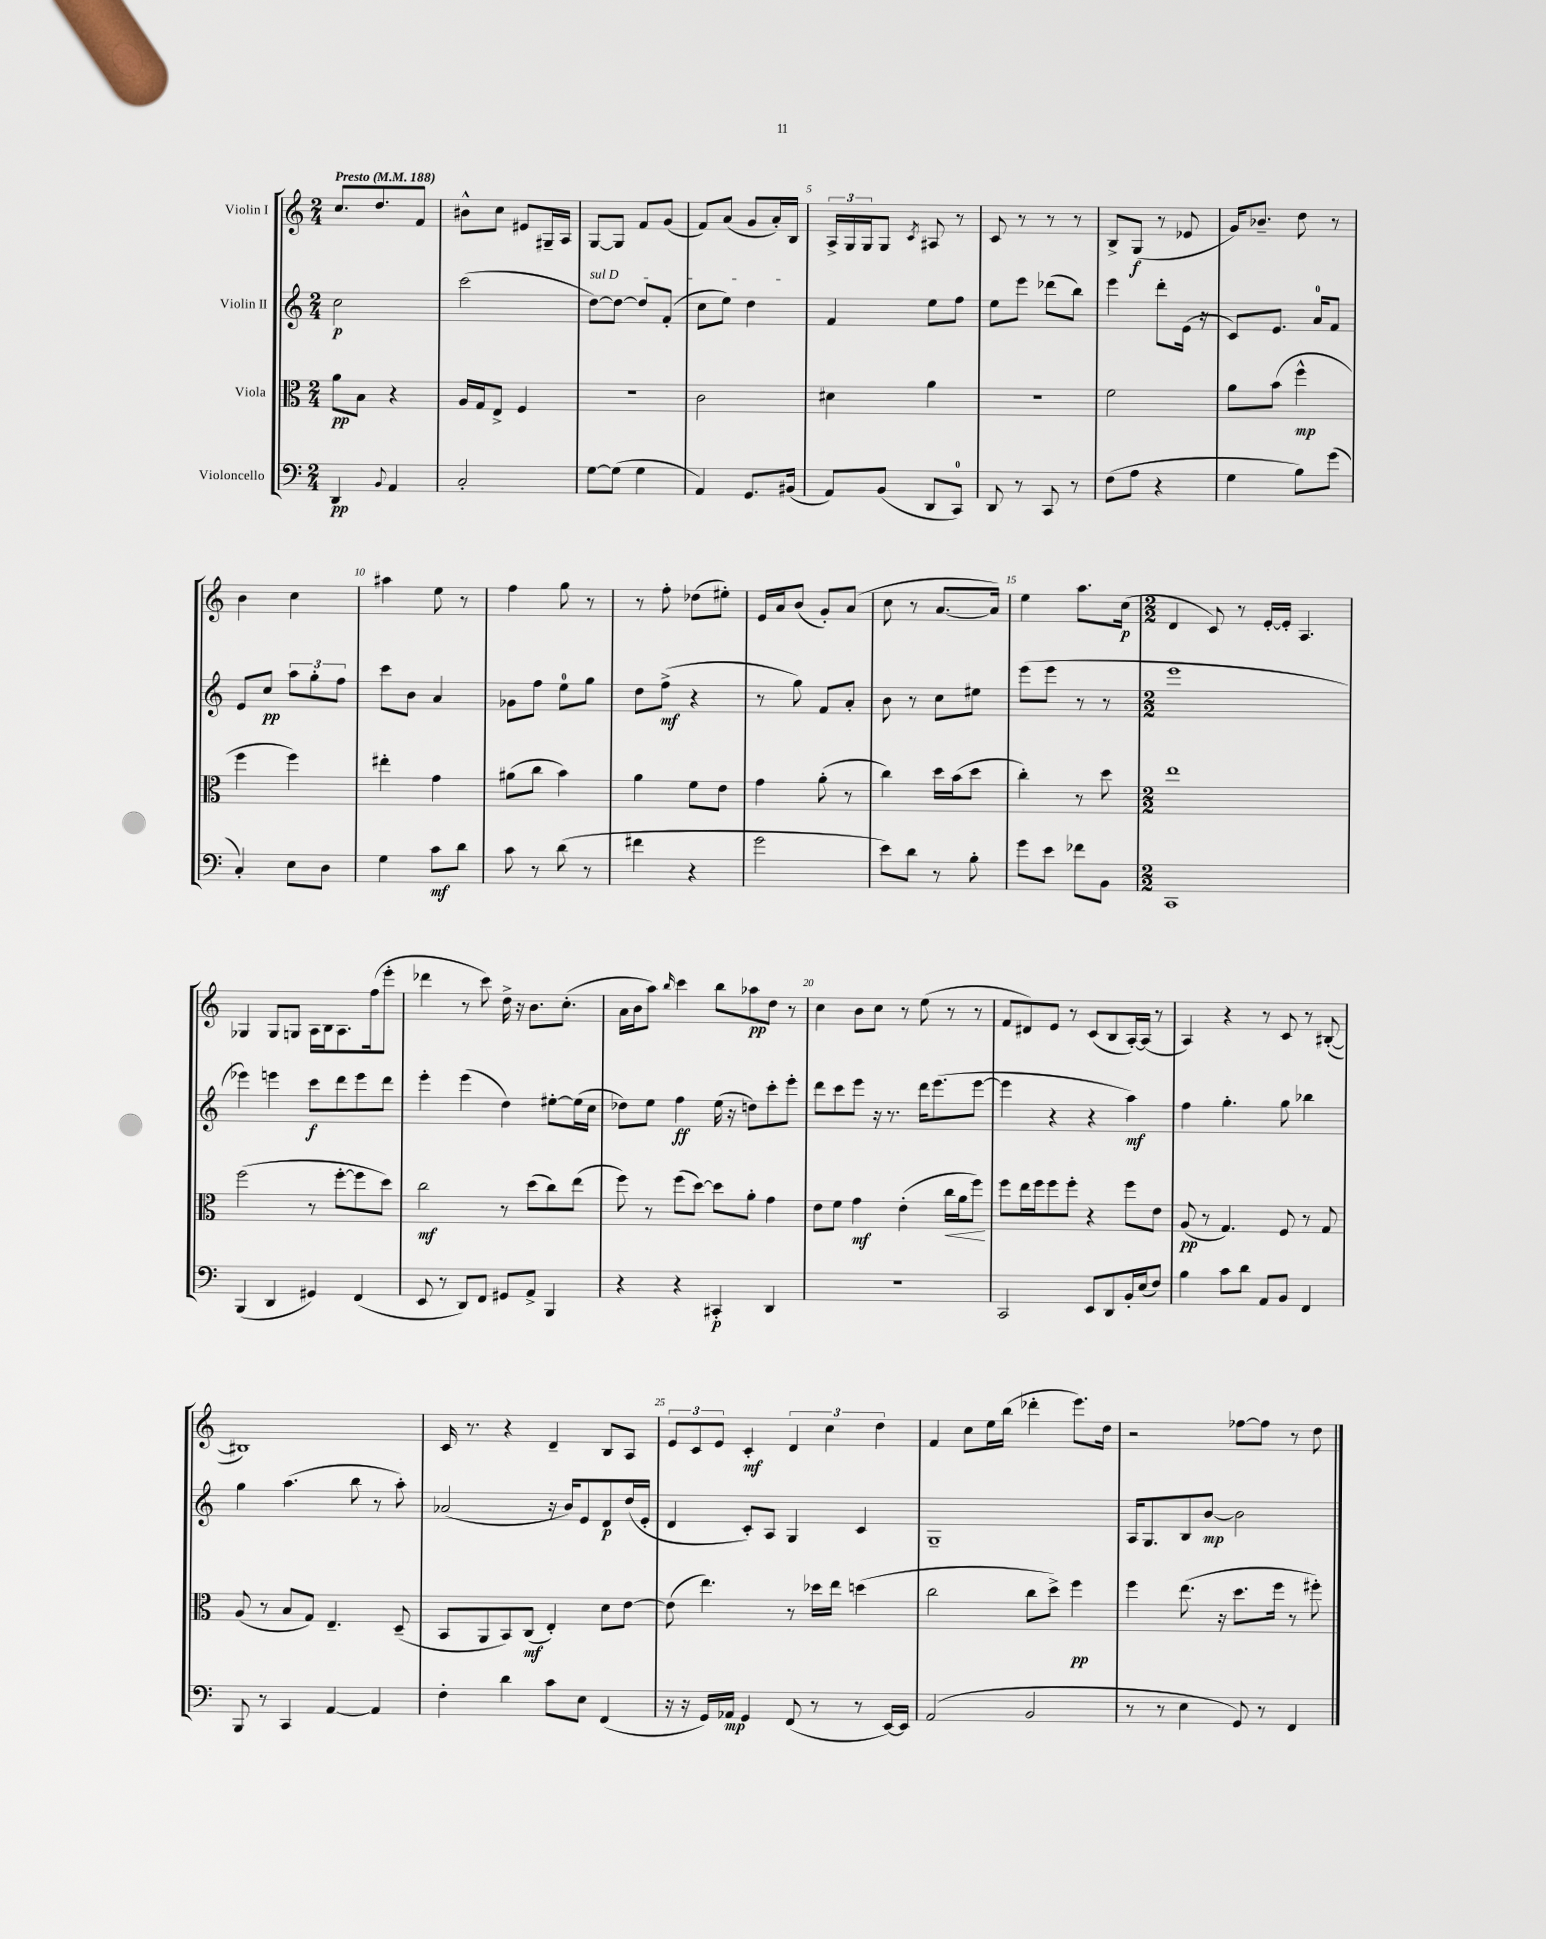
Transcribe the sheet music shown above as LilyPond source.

<<
\new StaffGroup <<
\new Staff = "s0" \with { instrumentName = "Violin I" } {
    \clef treble \key c \major \numericTimeSignature \time 2/4 \tempo "Presto" 4 = 188
    c''8. d''8. f'8 |
    bis'8-^ c''8 eis'8 gis16-- a16 |
    g8~ g8 f'8 g'8( |
    f'8) a'8( g'8 a'16-.) b16 |
    \tuplet 3/2 { a16-> g16 g16 } g8 \acciaccatura { c'8 } ais8 r8 |
    c'8 r8 r8 r8 |
    b8-> g8\f( r8 ees'8 |
    g'16) bes'8.-- d''8 r8 |
    b'4 c''4 |
    ais''4 e''8 r8 |
    f''4 g''8 r8 |
    r8 f''8-. des''8( eis''8-.) |
    e'16 a'16 b'8( g'8-.) a'8( |
    c''8 r8 a'8.~ a'16) |
    e''4 a''8. c''16\p( |
    \numericTimeSignature \time 2/2 d'4 c'8) r8 e'16~-. e'16-. a4. |
    ges4 ges8 g8 a16 b16 a8. f''16( e'''8-. |
    des'''4 r8 c'''8) d''16-> r16 b'8. c''8.-.( |
    a'16 b'16 a''8) \grace { b''16 } c'''4 b''8 aes''8\pp d''8 r8 |
    c''4 b'8 c''8 r8 e''8( r8 r8 |
    f'8 dis'8) e'8 r8 c'8( b8 a16~-.) a16( r8 |
    a4) r4 r8 c'8 r8 bis8~-.( |
    bis1) |
    c'16 r8. r4 d'4-- b8 a8 |
    \tuplet 3/2 { e'8 c'8 e'8 } c'4-.\mf \tuplet 3/2 { d'4 c''4 d''4 } |
    f'4 c''8 e''16 b''16( des'''4-. e'''8.) d''16 |
    r2 fes''8~ fes''8 r8 d''8 \bar "|." |
}
\new Staff = "s1" \with { instrumentName = "Violin II" } {
    \clef treble \key c \major \numericTimeSignature \time 2/4
    c''2\p |
    c'''2( |
    \once \override TextSpanner.bound-details.left.text = \markup { \italic "sul D" } d''8~\startTextSpan) d''8~ d''8 f'8-.( |
    c''8 e''8) d''4\stopTextSpan |
    f'4 e''8 f''8 |
    e''8 e'''8 des'''8( b''8) |
    e'''4 d'''8-. e'16( r16 |
    c'8) e'8. a'16-0 f'8 |
    e'8 c''8\pp \tuplet 3/2 { a''8 g''8-. f''8 } |
    c'''8 b'8 a'4 |
    ges'8 f''8 e''8-0 g''8 |
    d''8 f''8->\mf( r4 |
    r8 g''8) f'8 a'8-. |
    b'8 r8 c''8 eis''8 |
    e'''8( e'''8 r8 r8 |
    \numericTimeSignature \time 2/2 e'''1 |
    ees'''4) e'''4 c'''8\f d'''8 e'''8 d'''8 |
    e'''4-. e'''4( d''4) eis''8~-. eis''16( c''16 |
    des''8) e''8 f''4\ff e''16( r16 d''8) c'''8-. e'''8-. |
    d'''8 c'''8 e'''8 r16 r8. d'''16 e'''8.( e'''8~ |
    e'''4 r4 r4 a''4\mf) |
    f''4 g''4.-. g''8 bes''4 |
    g''4 a''4.( b''8 r8 a''8-.) |
    aes'2( r16 b'16) e'8 d'8\p d''16( e'16-. |
    d'4 c'8-.) a8 g4 c'4 |
    g1-- |
    a16 g8. b8 b'8~\mp b'2 \bar "|." |
}
\new Staff = "s2" \with { instrumentName = "Viola" } {
    \clef alto \key c \major \numericTimeSignature \time 2/4
    a'8\pp b8 r4 |
    a16 g16 e8-> f4 |
    r2 |
    c'2 |
    dis'4 a'4 |
    R2 |
    f'2 |
    a'8 b'8( f''4-^\mp |
    f''4 f''4) |
    eis''4-. g'4 |
    ais'8( c''8 b'4) |
    a'4 f'8 e'8 |
    g'4 a'8-.( r8 |
    c''4) d''16 b'16( d''8 |
    c''4-.) r8 d''8 |
    \numericTimeSignature \time 2/2 e''1 |
    f''2( r8 f''8~-. f''8 d''8) |
    c''2\mf r8 d''8( c''8) e''8( |
    f''8) r8 f''8( d''8~) d''8 a'8-. g'4 |
    e'8 f'8 g'4\mf e'4-.( c''16\< a'16 f''8\!) |
    f''8 e''16 f''16 f''8 f''8-. r4 f''8 e'8 |
    a8\pp( r8 g4.) f8 r8 g8 |
    a8( r8 b8 g8) e4.-- d8--( |
    b,8 a,8 b,8) c8\mf( e4-.) d'8 e'8~ |
    e'8( e''4.) r8 des''16 e''16 d''4( |
    c''2 c''8 d''8->) f''4\pp |
    f''4 e''8.( r16 d''8. f''16 r8 fis''8-.) \bar "|." |
}
\new Staff = "s3" \with { instrumentName = "Violoncello" } {
    \clef bass \key c \major \numericTimeSignature \time 2/4
    d,4\pp \appoggiatura { b,8 } a,4 |
    c2-. |
    g8~ g8( g4 |
    a,4) g,8. bis,16( |
    a,8) b,8( d,8 c,8-0) |
    d,8 r8 c,8 r8 |
    f8( a8 r4 |
    g4 b8) g'8( |
    c4-.) e8 d8 |
    g4 c'8\mf d'8 |
    c'8 r8 d'8( r8 |
    fis'4 r4 |
    g'2 |
    e'8) d'8 r8 b8-. |
    g'8 e'8 fes'8 b,8 |
    \numericTimeSignature \time 2/2 c,1 |
    b,,4( d,4 gis,4) f,4( |
    e,8 r8 d,8) f,8 gis,8 a,8-> b,,4 |
    r4 r4 cis,4-.\p d,4 |
    R1 |
    c,2 e,8 d,8 b,16-. e16( f8) |
    b4 c'8 d'8 a,8 b,8 f,4 |
    b,,8 r8 c,4 a,4~ a,4 |
    f4-. d'4 c'8 e8 f,4( |
    r16 r16 g,16) aes,16\mp g,4 f,8( r8 r8 e,16~) e,16 |
    a,2( b,2 |
    r8 r8 e4 g,8) r8 f,4 \bar "|." |
}
>>
>>
\layout { \context { \Score \override BarNumber.break-visibility = ##(#f #t #t) barNumberVisibility = #(every-nth-bar-number-visible 5) } }
